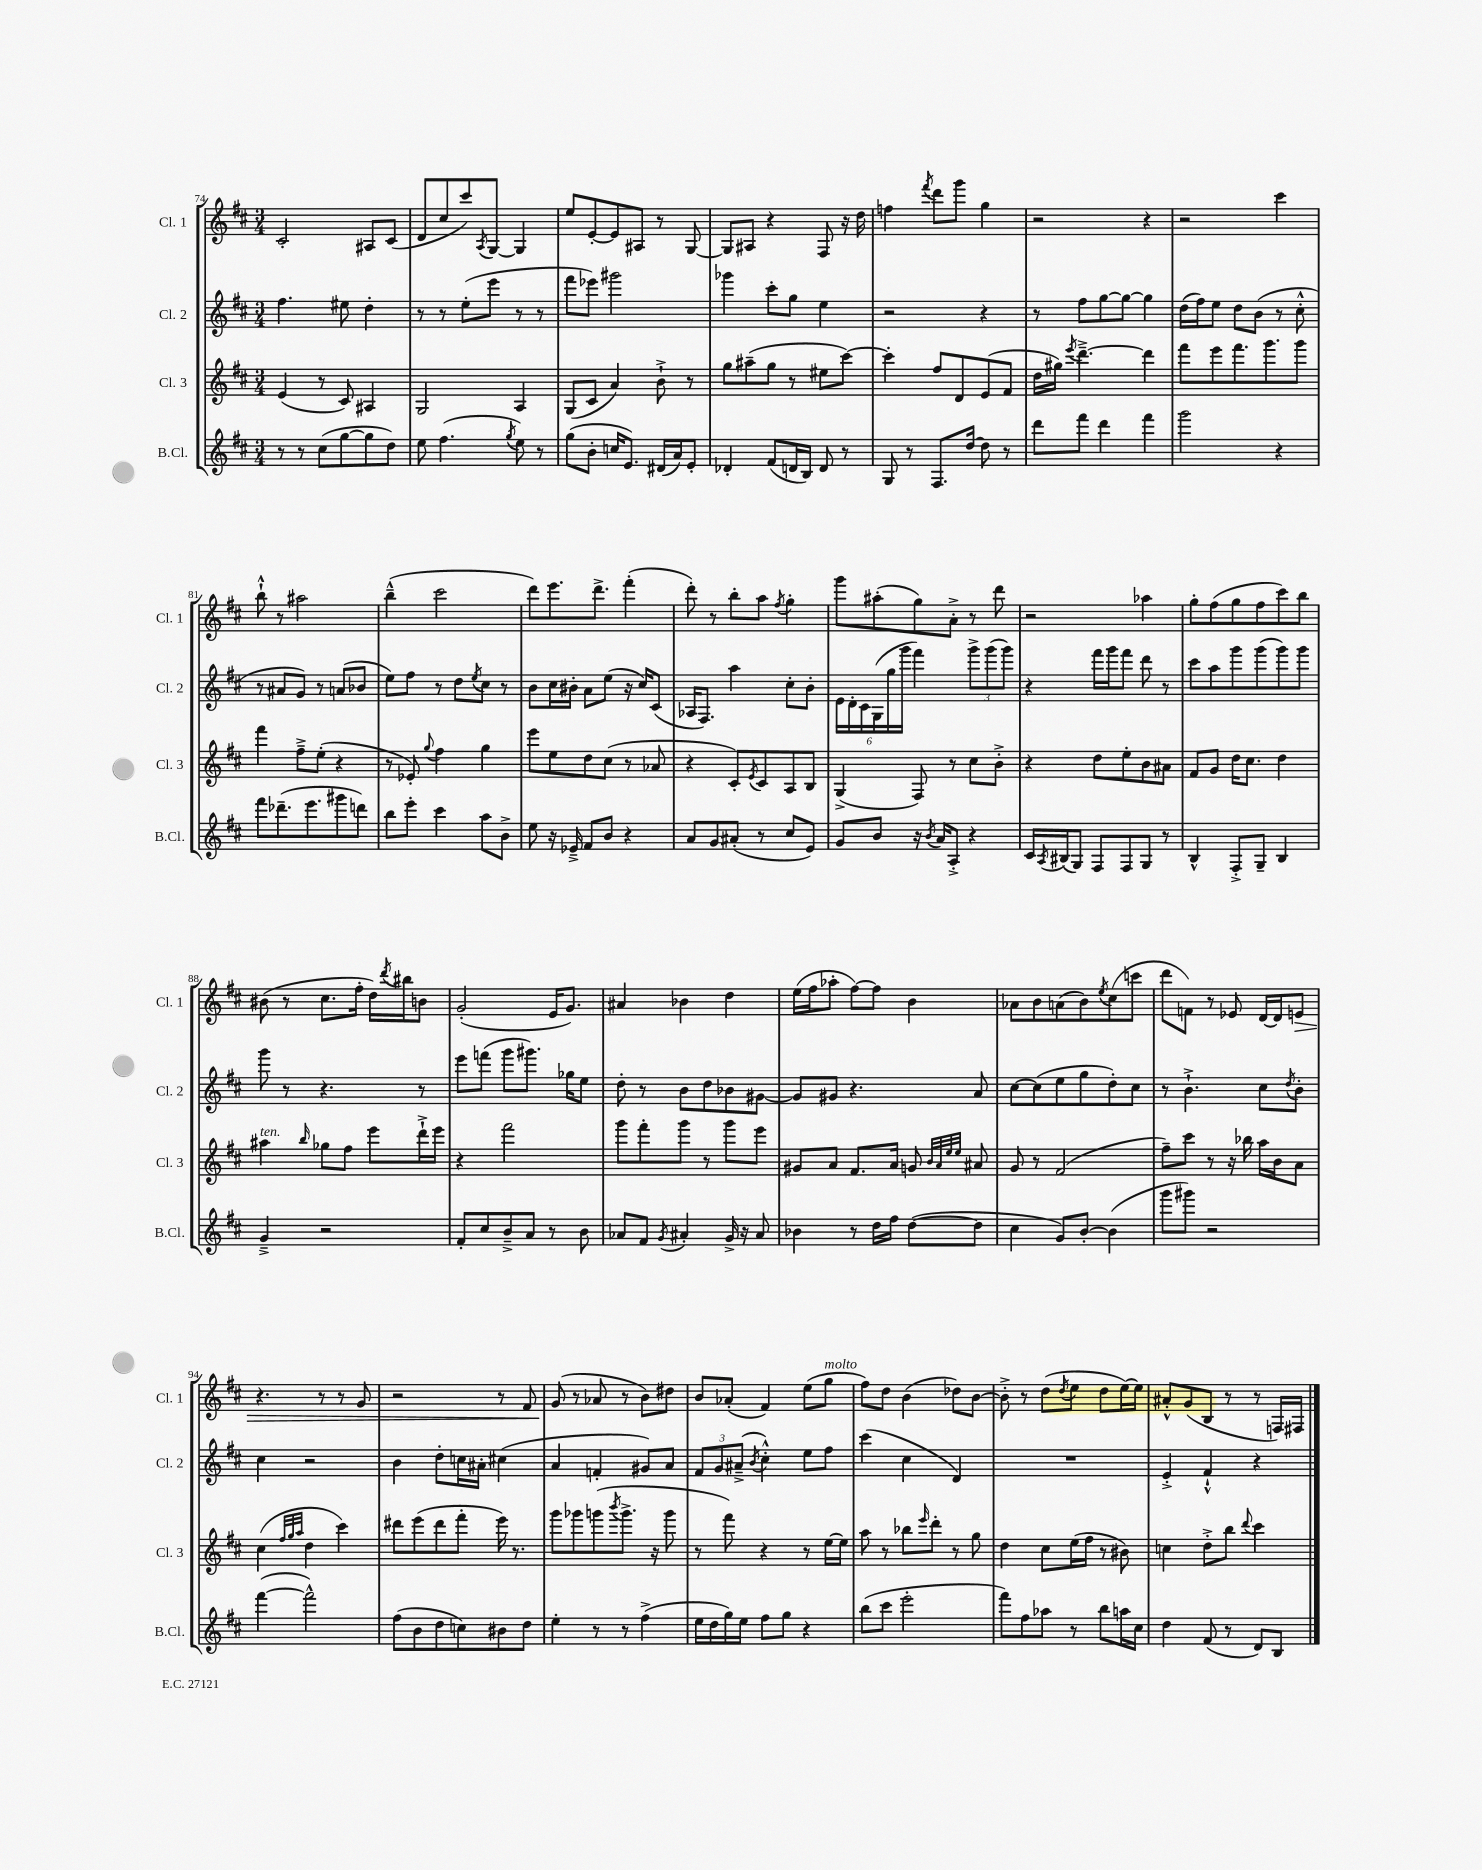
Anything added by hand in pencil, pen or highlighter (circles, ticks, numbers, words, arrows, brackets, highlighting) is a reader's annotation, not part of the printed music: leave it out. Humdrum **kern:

**kern	**kern	**kern	**kern	**dynam
*part4	*part3	*part2	*part1	*part1
*staff4	*staff3	*staff2	*staff1	*staff1
*I"B.Cl.	*I"Cl. 3	*I"Cl. 2	*I"Cl. 1	*
*I'B.Cl.	*I'Cl. 3	*I'Cl. 2	*I'Cl. 1	*
*clefG2	*clefG2	*clefG2	*clefG2	*
*k[f#c#]	*k[f#c#]	*k[f#c#]	*k[f#c#]	*
*M3/4	*M3/4	*M3/4	*M3/4	*
=74	=74	=74	=74	=74
8r	(4e/	4.ff#\	2c#'/	.
8r	.	.	.	.
(8cc#\L	8r	.	.	.
[8gg\	8c#/)	8ee#X\	.	.
8gg\]	4A#X/	4dd'\	8A#X/L	.
8dd\J)	.	.	(8c#/J	.
=75	=75	=75	=75	=75
8ee\	2G/	8r	8d/L	.
(4.ff#\	.	8r	8cc#/	.
.	.	(8ee'\L	8ccc#/)	.
.	.	.	8qA/	.
.	.	8eee\J	[8G/J	.
8qgg/	.	.	.	.
8ee\)	4A/	8r	4G/]	.
8r	.	8r	.	.
=76	=76	=76	=76	=76
(8gg\L	(8G/L	8fff#\L	8ee/L	.
8b'\J	8c#/J	8eee-X\J)	[8e'/	.
16ccn/KL	4a/)	2ggg#X\	8e/]	.
8.e/J)	.	.	.	.
.	.	.	8A#X/J	.
(16d#X/LL	8b`^\	.	8r	.
16a/J)	.	.	.	.
8e'/J	8r	.	[8G/	.
=77	=77	=77	=77	=77
4d-X'/	8gg\L	4ggg-X\	8G/L]	.
.	(8aa#X~\	.	8A#X/J	.
(8f#/L	8gg\J	8ccc#'\L	4r	.
16dn/L	8r	8gg\J	.	.
16B/JJ)	.	.	.	.
8d/	8ee#X\L	4ee\	8F#/	.
8r	[8ccc#\J)	.	16r	.
.	.	.	16dd\	.
=78	=78	=78	=78	=78
8G/	4ccc#'\]	2r	4ffn\	.
8r	.	.	.	.
.	.	.	8qfff#/	.
8.F#/L	8ff#/L	.	8ddd\L	.
.	8d/	.	8ggg\J	.
[16dd/Jk	.	.	.	.
8dd\]	(8e/	4r	4gg\	.
8r	8f#/J	.	.	.
=79	=79	=79	=79	=79
8ddd\L	16dd\LL	8r	2r	.
.	16gg#X\JJ)	.	.	.
.	8qeee/	.	.	.
8fff#\J	[4.ddd~^\	8ff#\L	.	.
4ddd\	.	[8gg\	.	.
.	.	8gg\J_	.	.
4fff#\	4ddd\]	4gg\]	4r	.
=80	=80	=80	=80	=80
2ggg\	8fff#\L	(16dd\LL	2r	.
.	.	16ff#\J)	.	.
.	8eee\	8ee\J	.	.
.	8.fff#\	8dd\L	.	.
.	.	(8b\J	.	.
.	8.ggg\	.	.	.
4r	.	8r	4ccc#\	.
.	8ggg\J	8cc#'^^\	.	.
!!LO:LB:g=z
=81	=81	=81	=81	=81
8fff#\L	4fff#\	8r	8bb`^^\	.
(8.ddd-X~\	.	8a#X/L	8r	.
.	8ff#~^\L	8g/J)	2aa#X\	.
8.eee\	.	.	.	.
.	(8ee'\J	8r	.	.
8ggg#X\	4r	(8an/L	.	.
8dddn\J)	.	8b-X/J	.	.
=82	=82	=82	=82	=82
8bb\L	8r	8ee\L)	(4bb~^^\	.
8eee'\J	8e-X'/)	8ff#\J	.	.
.	8qqgg/	.	.	.
4ccc#\	4ff#\	8r	2ccc#\	.
.	.	8dd\L	.	.
.	.	8qee/	.	.
8aa\L	4gg\	8cc#\J	.	.
8b^\J	.	8r	.	.
=83	=83	=83	=83	=83
8ee\	8eee\L	8b\L	8ddd\L)	.
16r	8ee\	16cc#\L	8.eee\	.
16e-X~^/	.	16b#X'\JJ	.	.
8f#/L	8dd\	8a\L	.	.
.	.	.	8.ddd^\J	.
8b/J	(8cc#\J	(8ee\J	.	.
4r	8r	16r	(4fff#'\	.
.	.	16cc#/KL)	.	.
.	8a-X/	(8c#/J	.	.
=84	=84	=84	=84	=84
8a/L	4r	16A-X/KL	8ddd'\)	.
.	.	8.F#/J)	.	.
8g/	.	.	8r	.
(8a#X'/J	8c#'/L)	4aa\	8bb'\L	.
.	8qe/	.	.	.
8r	8c#/	.	8aa\J	.
.	.	.	8qff#/	.
8cc#/L	8A/	8cc#'\L	4gg'\	.
8e/J)	8B/J	8b'\J	.	.
=85	=85	=85	=85	=85
8g/L	(4G^/	24e\LL	8ggg\L	.
.	.	24d'\	.	.
.	.	24c#\	.	.
8b/J	.	(24G\	(8aa#X'\	.
.	.	24gg\	.	.
.	.	24ggg\JJ	.	.
16r	8F#/)	4fff#\)	8gg\)	.
8qb/	.	.	.	.
16a/KL	.	.	.	.
8A'^/J	8r	.	8a'^\J	.
4r	8cc#\L	12ggg^\L	8r	.
.	.	(12ggg\	.	.
.	8b'^\J	.	8ddd\	.
.	.	12ggg\J)	.	.
=86	=86	=86	=86	=86
16c#/LL	4r	4r	2r	.
8qA/	.	.	.	.
(16B#X/J	.	.	.	.
8G/J)	.	.	.	.
8F#/L	8dd\L	16fff#\LL	.	.
.	.	16ggg\J	.	.
8F#/	8ee'\	8fff#\J	.	.
8G/J	8b\	8ddd\	4aa-X\	.
8r	8a#X\J	8r	.	.
=87	=87	=87	=87	=87
4B^^/	8f#/L	8ccc#\L	8gg'\L	.
.	8g/J	8aa\	(8ff#\	.
8F#'^/L	16dd\KL	8ggg\	8gg\	.
.	8.cc#\J	.	.	.
8G~/J	.	(8ggg\	8ff#\	.
4B/	4dd\	8ggg\)	8ccc#\)	.
.	.	8ggg\J	8bb\J	.
!!LO:LB:g=z
=88	=88	=88	=88	=88
!	!LO:TX:a:i:t=ten.	!	!	!
4g~^/	4aa#X\	8ggg\	(8b#X\	.
.	.	8r	8r	.
.	16qqbb/	.	.	.
2r	8gg-X\L	4.r	8.cc#\L	.
.	8ff#\J	.	.	.
.	.	.	16ff#'\Jk	.
.	8eee\L	.	16dd\LL)	.
.	.	.	8qddd/	.
.	.	.	16bb#X\J	.
.	16ddd`^\L	8r	8bn\J	.
.	16eee\JJ	.	.	.
=89	=89	=89	=89	=89
8f#'/L	4r	8eee\L	(2g'/	.
8cc#/	.	(8fffn\J	.	.
8b~^/	2fff#\	8ggg\L	.	.
8a/J	.	8.ggg#X\J)	.	.
8r	.	.	16e/KL	.
.	.	16gg-X\KL	8.g/J)	.
8b\	.	8ee\J	.	.
=90	=90	=90	=90	=90
8a-X/L	8ggg\L	8dd'\	4a#X/	.
8f#/J	8fff#'\	8r	.	.
8qg/	.	.	.	.
4a#X'/	8ggg\J	8b\L	4b-X\	.
.	8r	8dd\	.	.
16g^/	8ggg\L	8b-X\	4dd\	.
16r	.	.	.	.
8a#/	8eee\J	[8g#X\J	.	.
=91	=91	=91	=91	=91
4b-X\	8g#X/L	8g#/L]	(16ee\LL	.
.	.	.	16ff#\J	.
.	8a/J	8g#X/J	8aa-X'\J	.
8r	8.f#/L	4.r	[8ff#\L)	.
16dd\LL	.	.	8ff#\J]	.
16ff#\JJ	16a/Jk	.	.	.
([8dd\L	8gn/	.	4b\	.
.	32qqb/LLL	.	.	.
.	32qqa/	.	.	.
.	32qqee/	.	.	.
.	32qqee/JJJ	.	.	.
8dd\J]	8a#X/	8a/	.	.
=92	=92	=92	=92	=92
4cc#\	8g/	[8cc#\L	8a-X\L	.
.	8r	(8cc#\]	8b\	.
8g/L)	(2f#/	8ee\	(8an\	.
[8b'/J	.	8gg\	8b\)	.
.	.	.	8qee/	.
(4b\]	.	8dd'\)	(8cc#\	.
.	.	8cc#\J	8cccn\J	.
=93	=93	=93	=93	=93
8ggg\L	8ff#~\L)	8r	8ddd\L	.
8ggg#X\J)	8ccc#\J	4.b`^\	8fn\J)	.
2r	8r	.	8r	.
.	16r	.	8e-X/	.
.	16bb-X\	.	.	.
.	16aa\LL	8cc#\L	[16d/LL	.
.	16b\J	.	16d/J]	.
.	.	8qdd/	.	.
!	!	!	!	!LO:HP:b
.	8a\J	8b'\J	8en/J	>
!!LO:LB:g=z
=94	=94	=94	=94	=94
([4fff#\	(4cc#\	4cc#\	4.r	.
.	32qqff#/LLL	.	.	.
.	32qqgg/	.	.	.
.	32qqaa/JJJ	.	.	.
2fff#^^\])	4dd\	2r	.	.
.	.	.	8r	.
.	4ccc#\)	.	8r	.
.	.	.	8g/	.
=95	=95	=95	=95	=95
(8ff#\L	8ddd#X\L	4b\	2r	.
8b\	(8eee\	.	.	.
8dd\	8ddd#\	8dd'\L	.	.
8ccn\)	8fff#'\J	16ccn\L	.	.
.	.	16a#X'\JJ	.	.
8b#X\	16eee\)	(4cc#X\	8r	.
.	8.r	.	.	.
8dd\J	.	.	8f#/	.
=96	=96	=96	=96	=96
4ee'\	8ggg\L	4a/	(8g/	.
.	8ggg-X\	.	8r	]
8r	(8gggn\	4fn'/	8a-X/	.
.	8qbbb/	.	.	.
8r	8.ggg^\J	.	8r	.
(4ff#^\	.	8g#X/L)	8b\L)	.
.	16r	.	.	.
.	8ggg\	8a/J	8dd#X\J	.
=97	=97	=97	=97	=97
16ee\LL	8r	12f#/L	8b/L	.
16dd\	.	.	.	.
.	.	12g/	.	.
16gg\)	8fff#\)	.	(8a-X'/J	.
.	.	(12a#X~^/J	.	.
16ee\JJ	.	.	.	.
.	.	8qb/	.	.
8ff#\L	4r	4cc#'^^\)	4f#/)	.
8gg\J	.	.	.	.
4r	8r	8ee\L	(8ee\L	.
!	!	!	!LO:TX:a:i:t=molto	!
.	[16ee\LL	8ff#\J	8gg\J	.
.	16ee\JJ]	.	.	.
=98	=98	=98	=98	=98
(8bb\L	8aa\	(4ccc#\	8ff#\L)	.
8ccc#\J	8r	.	8dd\J	.
2eee'\	8bb-X\L	4cc#\	(4b\	.
.	16qqeee/	.	.	.
.	8ddd'\J	.	.	.
.	8r	4d/)	8dd-X\L)	.
.	8gg\	.	[8b\J	.
=99	=99	=99	=99	=99
8fff#\L)	4dd\	2.r	8b'^\]	.
8ff#\	.	.	8r	.
8aa-X\J	8cc#\L	.	(8dd\L	.
.	.	.	8qdd/	.
8r	(16ee\L	.	8ee\J	.
.	16ff#\JJ	.	.	.
8bb\L	8r	.	8dd\L	.
16aan\L	8b#X\)	.	[16ee\L)	.
16cc#\JJ	.	.	16ee\JJ]	.
=100	=100	=100	=100	=100
4dd\	4ccn\	4e'^/	8a#X'^^/L	.
.	.	.	(8g/	.
(8f#/	8dd'^\L	4f#`^^/	8B/J	.
8r	8bb\J	.	8r	.
.	8qqddd/	.	.	.
8d/L)	4ccc#\	4r	8r	.
8B/J	.	.	16Fn/LL)	.
.	.	.	16F#X/JJ	.
==	==	==	==	==
*-	*-	*-	*-	*-
